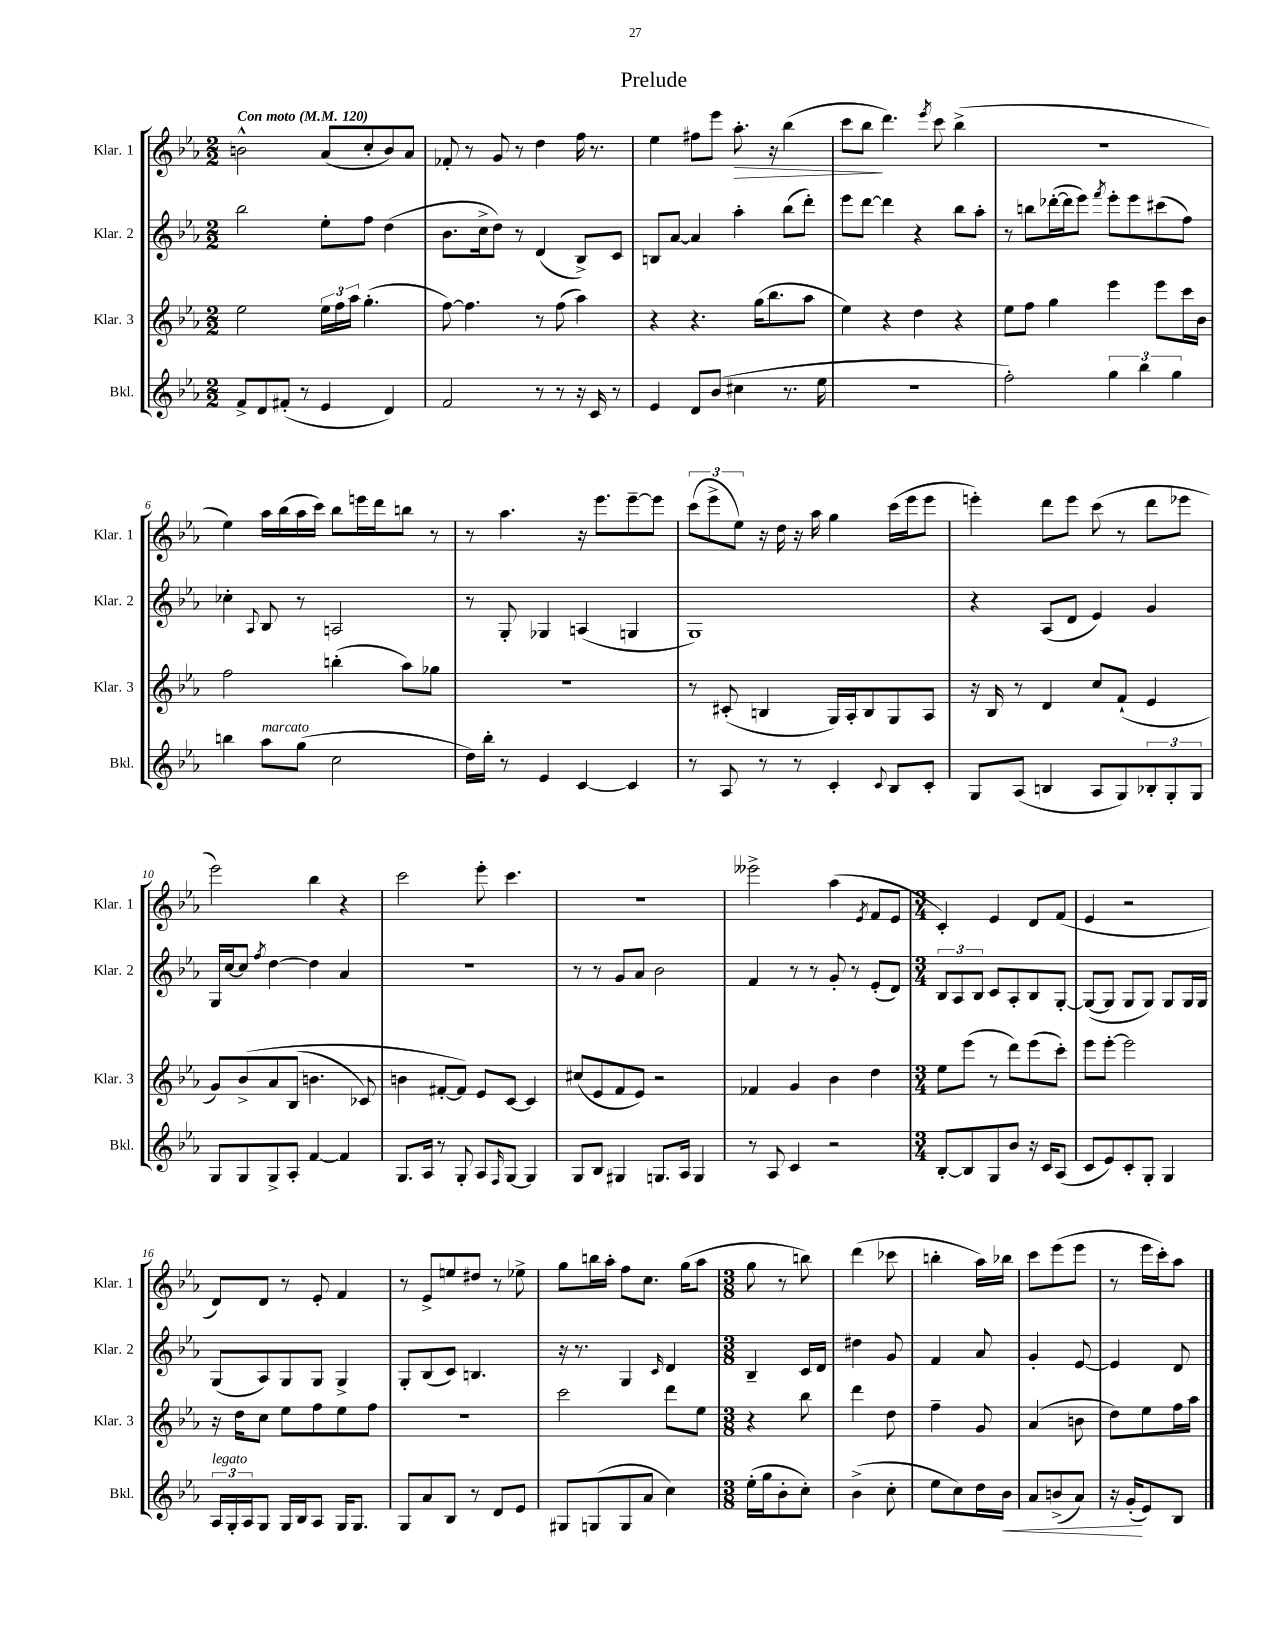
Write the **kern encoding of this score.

**kern	**kern	**kern	**kern
*staff4	*staff3	*staff2	*staff1
*clefG2	*clefG2	*clefG2	*clefG2
*k[b-e-a-]	*k[b-e-a-]	*k[b-e-a-]	*k[b-e-a-]
*M2/2	*M2/2	*M2/2	*M2/2
*MM120	*MM120	*MM120	*MM120
8f^/L	2ee-\	2bb-\	2b^^\
8d/	.	.	.
(8f#'/J	.	.	.
8r	.	.	.
4e-/	24ee-\LL	8ee-'\L	(8a-/L
.	24ff\	.	.
.	24aa-\JJ	.	.
.	(4.gg'\	8ff\J	8cc'/
4d/)	.	(4dd\	8b/)
.	.	.	8a-/J
=	=	=	=
2f/	[8ff\)	8.b-\L	8f-'/
.	4.ff\]	.	8r
.	.	16cc^\k	.
.	.	8dd\J)	8g/
.	.	8r	8r
8r	8r	(4d/	4dd\
8r	(8ff\	.	.
16r	4aa-\)	8B-^/L)	16ff\
16c/	.	.	8.r
8r	.	8c/J	.
=	=	=	=
4e-/	4r	8B/L	4ee-\
.	.	[8a-/J	.
8d/L	4.r	4a-/]	8ff#\L
(8b-/J	.	.	8eee-\J
4cc#\	.	4aa-'\	8.aa-'\
.	(16gg\LK	.	.
.	8.bb-\	.	16r
8.r	.	(8bb-\L	(4bb-\
.	8aa-\J	8ddd'\J)	.
16ee-\	.	.	.
=	=	=	=
1r	4ee-\)	8eee-\L	8ccc\L
.	.	[8ddd\J	8bb-\J
.	4r	4ddd\]	4.ddd\)
.	4dd\	4r	.
.	.	.	8qeee-/
.	.	.	8ccc\
.	4r	8bb-\L	(4bb-^\
.	.	8aa-'\J	.
=	=	=	=
2ff'\)	8ee-\L	8r	1r
.	8ff\J	8bb\L	.
.	4gg\	([16ddd-'\L	.
.	.	16ddd-\]J	.
.	.	8eee-\J)	.
.	.	8qfff/	.
6gg\	4eee-\	8eee-'\L	.
.	.	8eee-\	.
6bb-\	.	.	.
.	8eee-\L	(8ccc#\	.
6gg\	.	.	.
.	16ccc\L	8ff\J)	.
.	16b-\JJ	.	.
=	=	=	=
4bb\	2ff\	4cc-'\	4ee-\)
.	.	8qqA-/	.
8aa-\L	.	8B-/	16aa-\LL
.	.	.	(16bb-\
(8gg\J	.	8r	16aa-\
.	.	.	16ccc\JJ)
2cc\	(4bb'\	2A/	8bb-\L
.	.	.	16eee\L
.	.	.	16ddd\J
.	8aa-\L)	.	8bb\J
.	8gg-\J	.	8r
=	=	=	=
16dd\LL)	1r	8r	8r
16bb-'\JJ	.	.	.
8r	.	8G'/	4.aa-\
4e-/	.	4G-/	.
[4c/	.	(4A/	16r
.	.	.	8.eee-\L
4c/]	.	4G/	[8eee-~\
.	.	.	8eee-\]J
=	=	=	=
8r	8r	1G)	(12ccc\L
.	.	.	12eee-^\
8A-/	(8c#'/	.	.
.	.	.	12ee-\J)
8r	4B/	.	16r
.	.	.	16dd\
8r	.	.	16r
.	.	.	16aa-\
4c'/	16G/LL)	.	4gg\
.	16A-'/J	.	.
.	8B/	.	.
8qqc/	.	.	.
8B-/L	8G/	.	(16ccc\LL
.	.	.	16eee-\J
8c'/J	8A-/J	.	8eee-\J
=	=	=	=
8G/L	16r	4r	4eee'\)
.	16B-/	.	.
(8A-/J	8r	.	.
4B/	4d/	(8A-/L	8ddd\L
.	.	8d/J	8eee\J
8A-/L	8cc/L	4e-/)	(8ccc\
8G/)	(8f`/J	.	8r
12B-'/	4e-/	4g/	8ddd\L
12G'/	.	.	.
.	.	.	8eee-\J
12G/J	.	.	.
=	=	=	=
8G/L	8g/L)	16G/LL	2eee-\)
.	.	[16cc/J	.
8G/	&(8b-^/	8cc/]J	.
.	.	8qff/	.
8G^/	8a-/	[4dd\	.
8A-'/J	(8B-/J	.	.
[4f/	4.b\	4dd\]	4bb-\
4f/]	.	4a-/	4r
.	8c-/)	.	.
=	=	=	=
8.G/L	4b\	1r	2ccc\
16A-/Jk	.	.	.
8r	[8f#'/L	.	.
8G'/	8f#/]J&)	.	.
8A-/L	8e-/L	.	8eee-'\
16qqF/	.	.	.
[8G/J	[8c/J	.	4.ccc\
4G/]	4c/]	.	.
=	=	=	=
8G/L	(8cc#/L	8r	1r
8B-/J	8e-/	8r	.
4G#/	8f/	8g/L	.
.	8e-/J)	8a-/J	.
8.G/L	2r	2b-\	.
16A-/Jk	.	.	.
4G/	.	.	.
=	=	=	=
8r	4f-/	4f/	2eee--^\
8A-/	.	.	.
4c/	4g/	8r	.
.	.	8r	.
2r	4b-\	8g'/	(4aa-\
.	.	8r	.
.	.	.	8qe-/
.	4dd\	(8e-'/L	8f/L
.	.	8d/J)	8e-/J
=	=	=	=
*M3/4	*M3/4	*M3/4	*M3/4
[8B-'/L	8ee-\L	12B-/L	4c'/)
.	.	12A-/	.
8B-/]	(8eee-\J	.	.
.	.	12B-/J	.
8G/	8r	8c/L	4e-/
8b-/J	8ddd\L)	8A-'/	.
16r	(8eee-\	8B-/	8d/L
16c/LK	.	.	.
(8A-/J	8ccc'\J)	[8G'/J	(8f/J
=	=	=	=
8c/L	8eee-\L	(8G/_L	4e-/
8e-/)	[8eee-'\J	8G/]J	.
8c'/	2eee-\]	8G/L	2r
8G'/J	.	8G/J)	.
4G/	.	8G/L	.
.	.	16G/L	.
.	.	16G/JJ	.
=	=	=	=
24A-/LL	16r	(8G/L	8d/L)
24G'/	.	.	.
.	16dd\LK	.	.
24A-/J	.	.	.
8G/J	8cc\J	8A-/)	8d/J
16G/LL	8ee-\L	8G/	8r
16B-/J	.	.	.
8A-/J	8ff\	8G/J	8e-'/
16G/LK	8ee-\	4G^/	4f/
8.G/J	.	.	.
.	8ff\J	.	.
=	=	=	=
8G/L	2.r	8G'/L	8r
8a-/	.	(8B-/	8e-^/L
8B-/J	.	8c/J)	8ee/
8r	.	4.B/	8dd#/J
8d/L	.	.	8r
8e-/J	.	.	8ee-^\
=	=	=	=
8G#/L	2ccc\	16r	8gg\L
.	.	8.r	.
(8G/	.	.	16bb\L
.	.	.	16aa-'\JJ
8G/	.	4G/	8ff\L
8a-/J	.	.	8.cc\J
.	.	16qqc/	.
4cc\)	8ddd\L	4d/	.
.	.	.	(16gg\LK
.	8ee-\J	.	8aa-\J
=	=	=	=
*M3/8	*M3/8	*M3/8	*M3/8
(16ee-'\LL	4r	4B-~/	8gg\
16gg\J	.	.	.
8b-'\	.	.	8r
8cc'\J)	8bb-\	16c/LL	8bb\)
.	.	16d/JJ	.
=	=	=	=
(4b-^\	4ddd\	4dd#\	(4ddd\
8cc'\	8dd\	8g/	8ccc-\
=	=	=	=
8ee-\L	4ff~\	4f/	4bb'\
8cc\)	.	.	.
16dd\L	8g/	8a-/	16aa-\LL)
16b-\JJ	.	.	16bb-\JJ
=	=	=	=
8a-/L	(4a-/	4g'/	8ccc\L
(8b^/	.	.	(8eee-\
8a-/J)	8b\	[8e-/	8eee-\J
=	=	=	=
16r	8dd\L)	4e-/]	8r
(16g'/LK	.	.	.
8e-/)	8ee-\	.	16eee-\LL
.	.	.	16ccc'\J)
8B-/J	16ff\L	8d/	8aa-\J
.	16aa-\JJ	.	.
==	==	==	==
*-	*-	*-	*-
